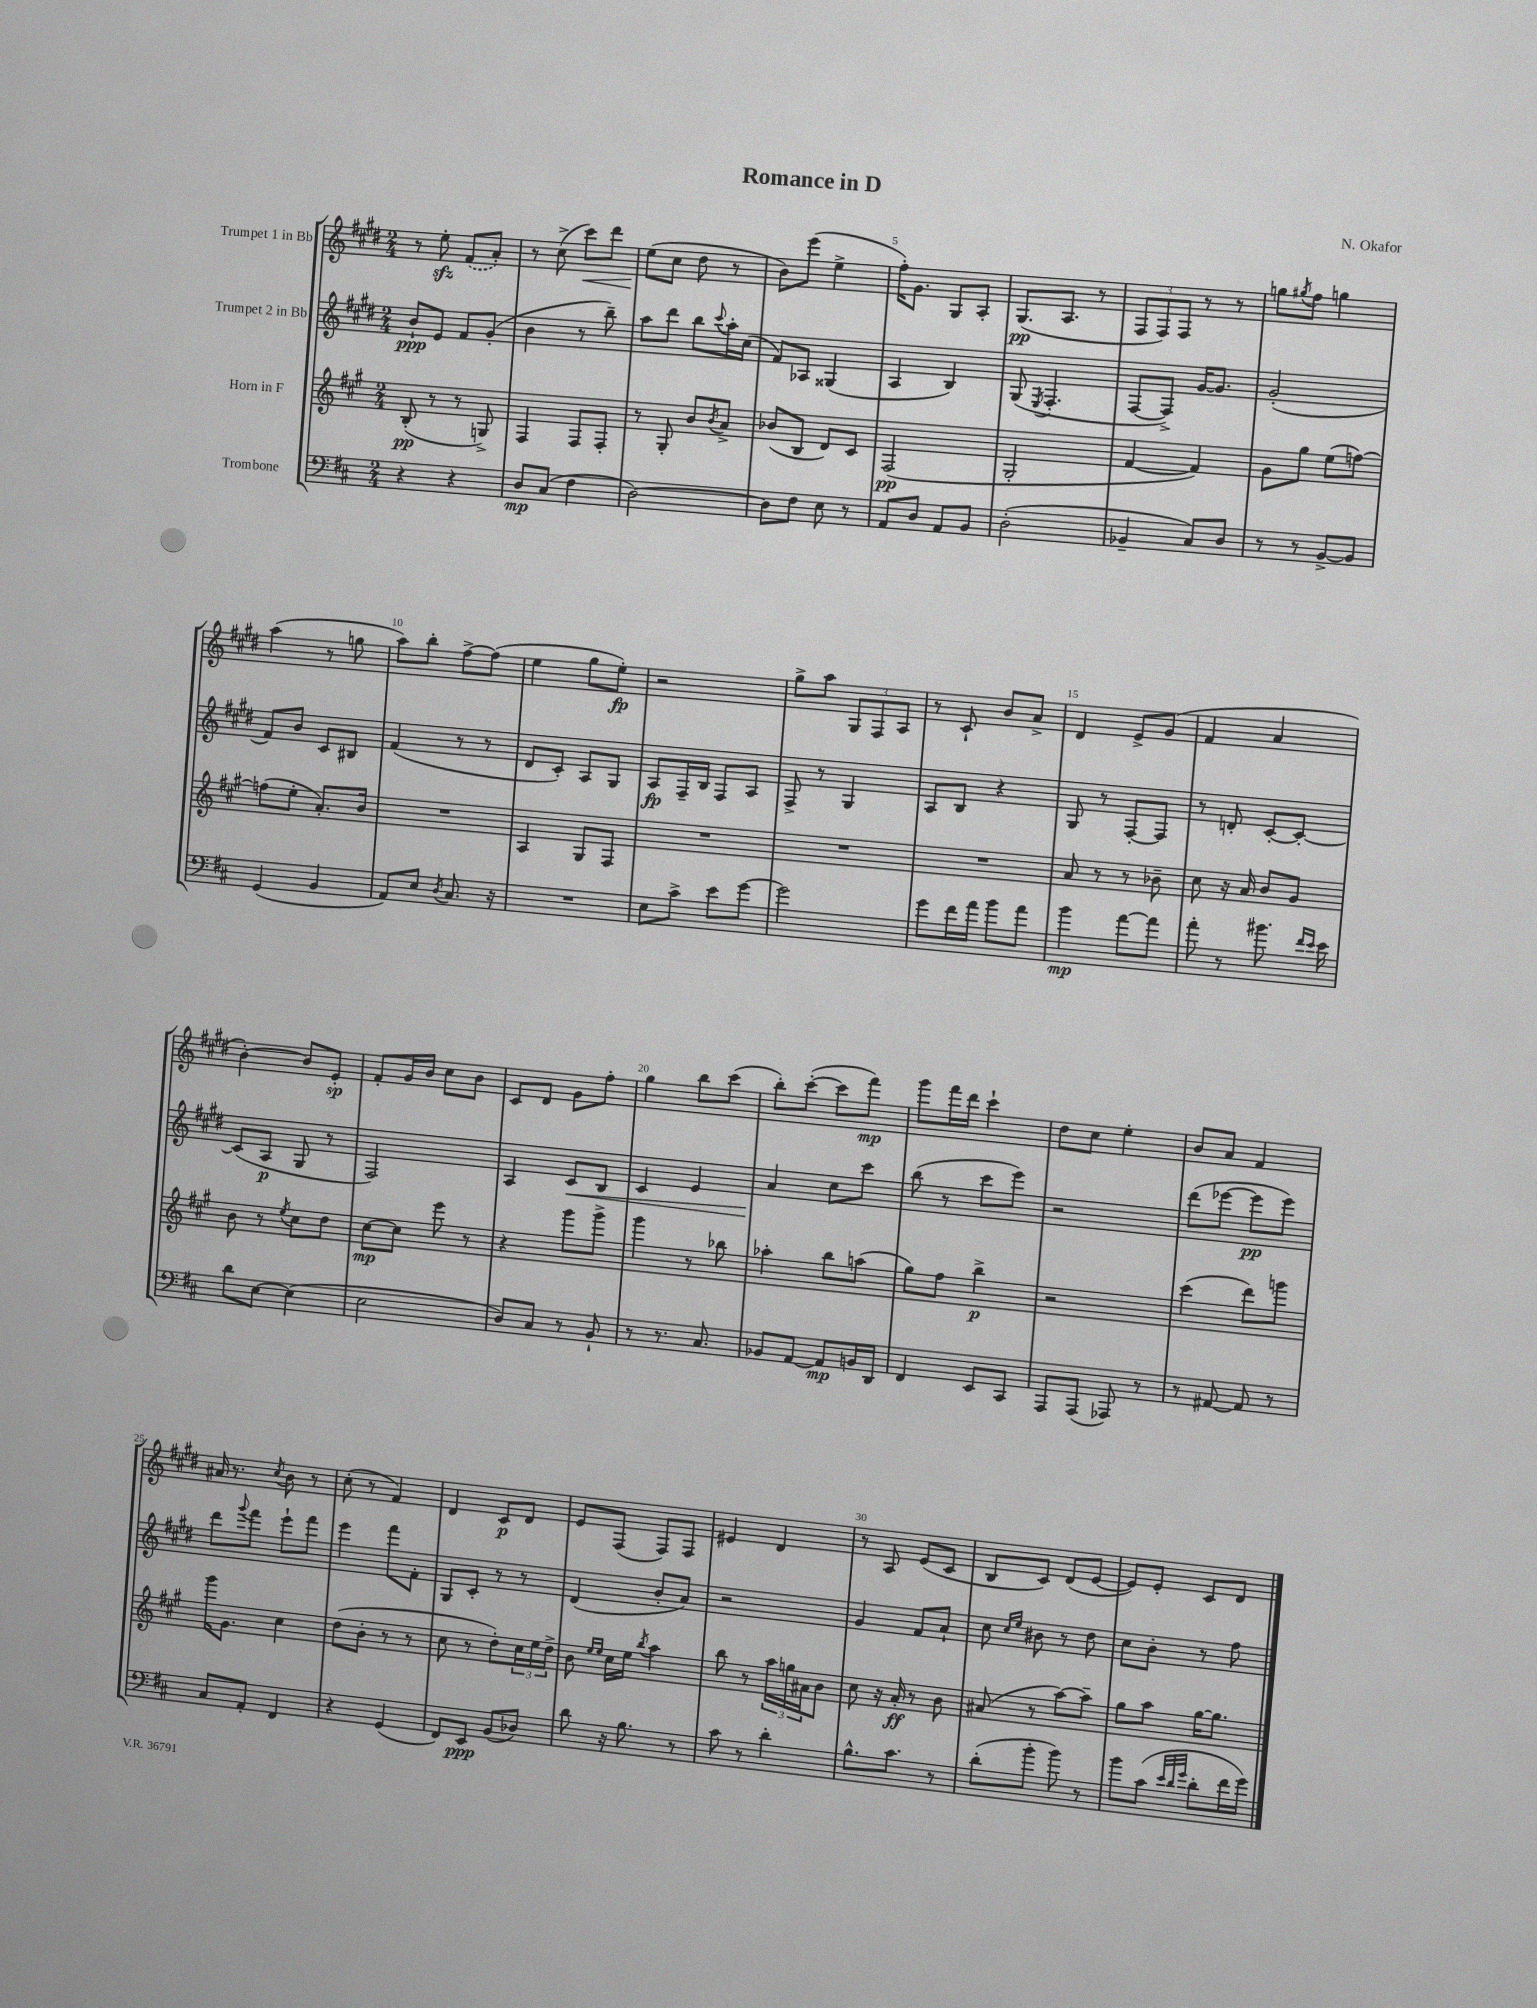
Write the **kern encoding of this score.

**kern	**kern	**kern	**kern
*staff4	*staff3	*staff2	*staff1
*clefF4	*clefG2	*clefG2	*clefG2
*k[f#c#]	*k[f#c#g#]	*k[f#c#g#d#]	*k[f#c#g#d#]
*M2/4	*M2/4	*M2/4	*M2/4
4r	(8B'	8b`	8r
.	8r	8e	8ee'
4r	8r	8f#	(8f#
.	8G^)	(8g#'	8a')
=	=	=	=
8D	4F#	4b	8r
(8C#	.	.	(8cc#^
4F#	8F#	8r	8ccc#)
.	8F#'	8bb~)	8ddd#
=	=	=	=
[2D)	8r	8aa	(8ee
.	8G#'	8ddd#	8cc#
.	8b	8bb	8dd#
.	8qb	8qqccc#	.
.	8a^	16aa'	8r
.	.	(16cc#	.
=	=	=	=
8D]	(8b-	8f#)	8b)
8F#	8B	8A-	(8eee
8E	8d)	(4G##	4ee^
8r	8c#	.	.
=	=	=	=
8AA	(2F#	4A	16ff#')
.	.	.	8.g#
8D	.	.	.
8AA	.	4B)	8G#
8BB	.	.	8A'
=	=	=	=
(2D'	2G#'	(8G#	(8.G#
.	.	8qE	.
.	.	4.F#'	.
.	.	.	8.A
.	.	.	8r
=	=	=	=
4BB-~	[4f#	[8F#	12F#
.	.	.	12F#)
.	.	8F#^])	.
.	.	.	12F#
8C#)	4f#])	[16g#	8r
.	.	8.g#]	.
8D	.	.	8r
=	=	=	=
8r	8g#	(2g#'	8gg
.	.	.	8qgg#
8r	8gg#	.	8ff#
[8BB^	(8ee	.	4gg
8BB]	[8ff)	.	.
=	=	=	=
(4GG	(8ff]	8f#)	(4aa
.	8ee'	8b	.
4BB	8.a')	8c#	8r
.	.	8B#	8gg
.	16b	.	.
=	=	=	=
8AA)	2r	(4f#	8aa)
8E	.	.	8bb'
8qD	.	.	.
8.C#	.	8r	[8ff#^
.	.	8r	(8ff#]
16r	.	.	.
=	=	=	=
2r	4A	8d#	4ee
.	.	8c#')	.
.	8G#	8A	8gg#
.	8F#	8G#	8ee')
=	=	=	=
8E	2r	8A	2r
8c#^	.	16F#~	.
.	.	16B	.
8e	.	8F#	.
[8g	.	8A	.
=	=	=	=
2g]	2r	8F#^	8gg#^
.	.	8r	8aa
.	.	4G#	12G#
.	.	.	12F#
.	.	.	12A
=	=	=	=
8g	2r	8A	8r
16f#	.	8B	8c#`
16a	.	.	.
8b	.	4r	8b
8a	.	.	8a^
=	=	=	=
4b	8a	8G#	4d#
.	8r	8r	.
[8a	8r	[8F#'	8e^
8a]	8b-~	8F#]	(8g#
=	=	=	=
8a'	8cc#	8r	4f#
8r	16r	8d'	.
.	16a	.	.
8.b#	8b	[8c#'	4a
.	8g#	8c#'_	.
16qqf#	.	.	.
16qqe	.	.	.
16e	.	.	.
=	=	=	=
8d	8b	(8c#]	[4b')
[8E	8r	8A	.
.	8qee	.	.
(4E]	8cc#	8G#	8b]
.	8dd	8r	8e'
=	=	=	=
2E	[8cc#	2F#)	8f#'
.	8cc#]	.	16g#
.	.	.	16b
.	8eee	.	8cc#
.	8r	.	8b
=	=	=	=
8D)	4r	4A	8c#
8C#	.	.	8d#
8r	8ggg#	8c#	8g#
8BB`	8ggg#^	8B	8ff#'
=	=	=	=
8r	4ggg#	4c#	4gg#
8.r	.	.	.
.	8r	4e	8bb
8.C#	.	.	.
.	8bb-	.	(8ccc#
=	=	=	=
8BB-	4aa-'	4a	8bb')
[8AA	.	.	([8ccc#'
8AA]	8bb	8cc#	8ccc#]
16BB	(8aa	8ccc#	8fff#)
16DD	.	.	.
=	=	=	=
4FF#	8gg#)	(8bb	8ggg#
.	8ff#	8r	16fff#
.	.	.	16ddd#
8EE	4bb^	8ccc#	4ccc#`
8CC#	.	8eee)	.
=	=	=	=
8AAA	2r	2r	8dd#
(8AAA	.	.	8cc#
8AAA-)	.	.	4ee'
8r	.	.	.
=	=	=	=
8r	(4ccc#	(8ddd#	8b
[8AA#	.	[8eee-	8a
8AA#]	8ddd)	8eee-]	4f#
8r	8ggg	8eee-)	.
=	=	=	=
8C#	16ggg#	8ddd#	16a#
.	8.g#	.	8.r
.	.	8qqggg#	.
8AA'	.	8fff#	.
.	.	.	8qcc#
4FF#	4cc#	8eee`	8b
.	.	8fff#	8r
=	=	=	=
4r	(8dd	4eee	(8cc#'
.	8b'	.	8r
(4GG	8r	8fff#	4f#)
.	8r	8f#'	.
=	=	=	=
8FF#)	8cc#	8G#	4d#
8EE	8r	8c#'	.
(8BB	8dd')	8r	8c#
8D-)	24cc#	8r	8d#
.	24ee	.	.
.	24dd^	.	.
=	=	=	=
8d	8b	(4d#	8e
.	16qqee	.	.
.	16qqee	.	.
16r	16cc#	.	(8F#
8.B	16ee	.	.
.	8qbb	.	.
.	4aa	8b'	8F#)
8r	.	8a)	8F#
=	=	=	=
8c#	8bb	2r	4e#
8r	8r	.	.
4d'	24aa	.	4d#
.	24gg	.	.
.	24a#	.	.
.	8b	.	.
=	=	=	=
8.B^^	8cc#	4g#	8r
.	16r	.	8A
8.c#	16a'	.	.
.	8r	8f#	(8e
8r	8b	8a`	8c#
=	=	=	=
(8d'	(8a#	8cc#	8B
.	.	16qqcc#	.
.	.	16qqee	.
8b'	8r	8b#	8c#)
8b)	[8aa)	8r	(8d#
8r	8aa~]	8dd#	[8e
=	=	=	=
8b	8gg#	8cc#	8e])
(8c#	8aa	8b'	8e'
32qqe	.	.	.
32qqd	.	.	.
32qqg	.	.	.
8d'	[16gg#	8r	8c#
.	8.gg#]	.	.
16f#	.	8ff#	8d#
16g)	.	.	.
==	==	==	==
*-	*-	*-	*-
